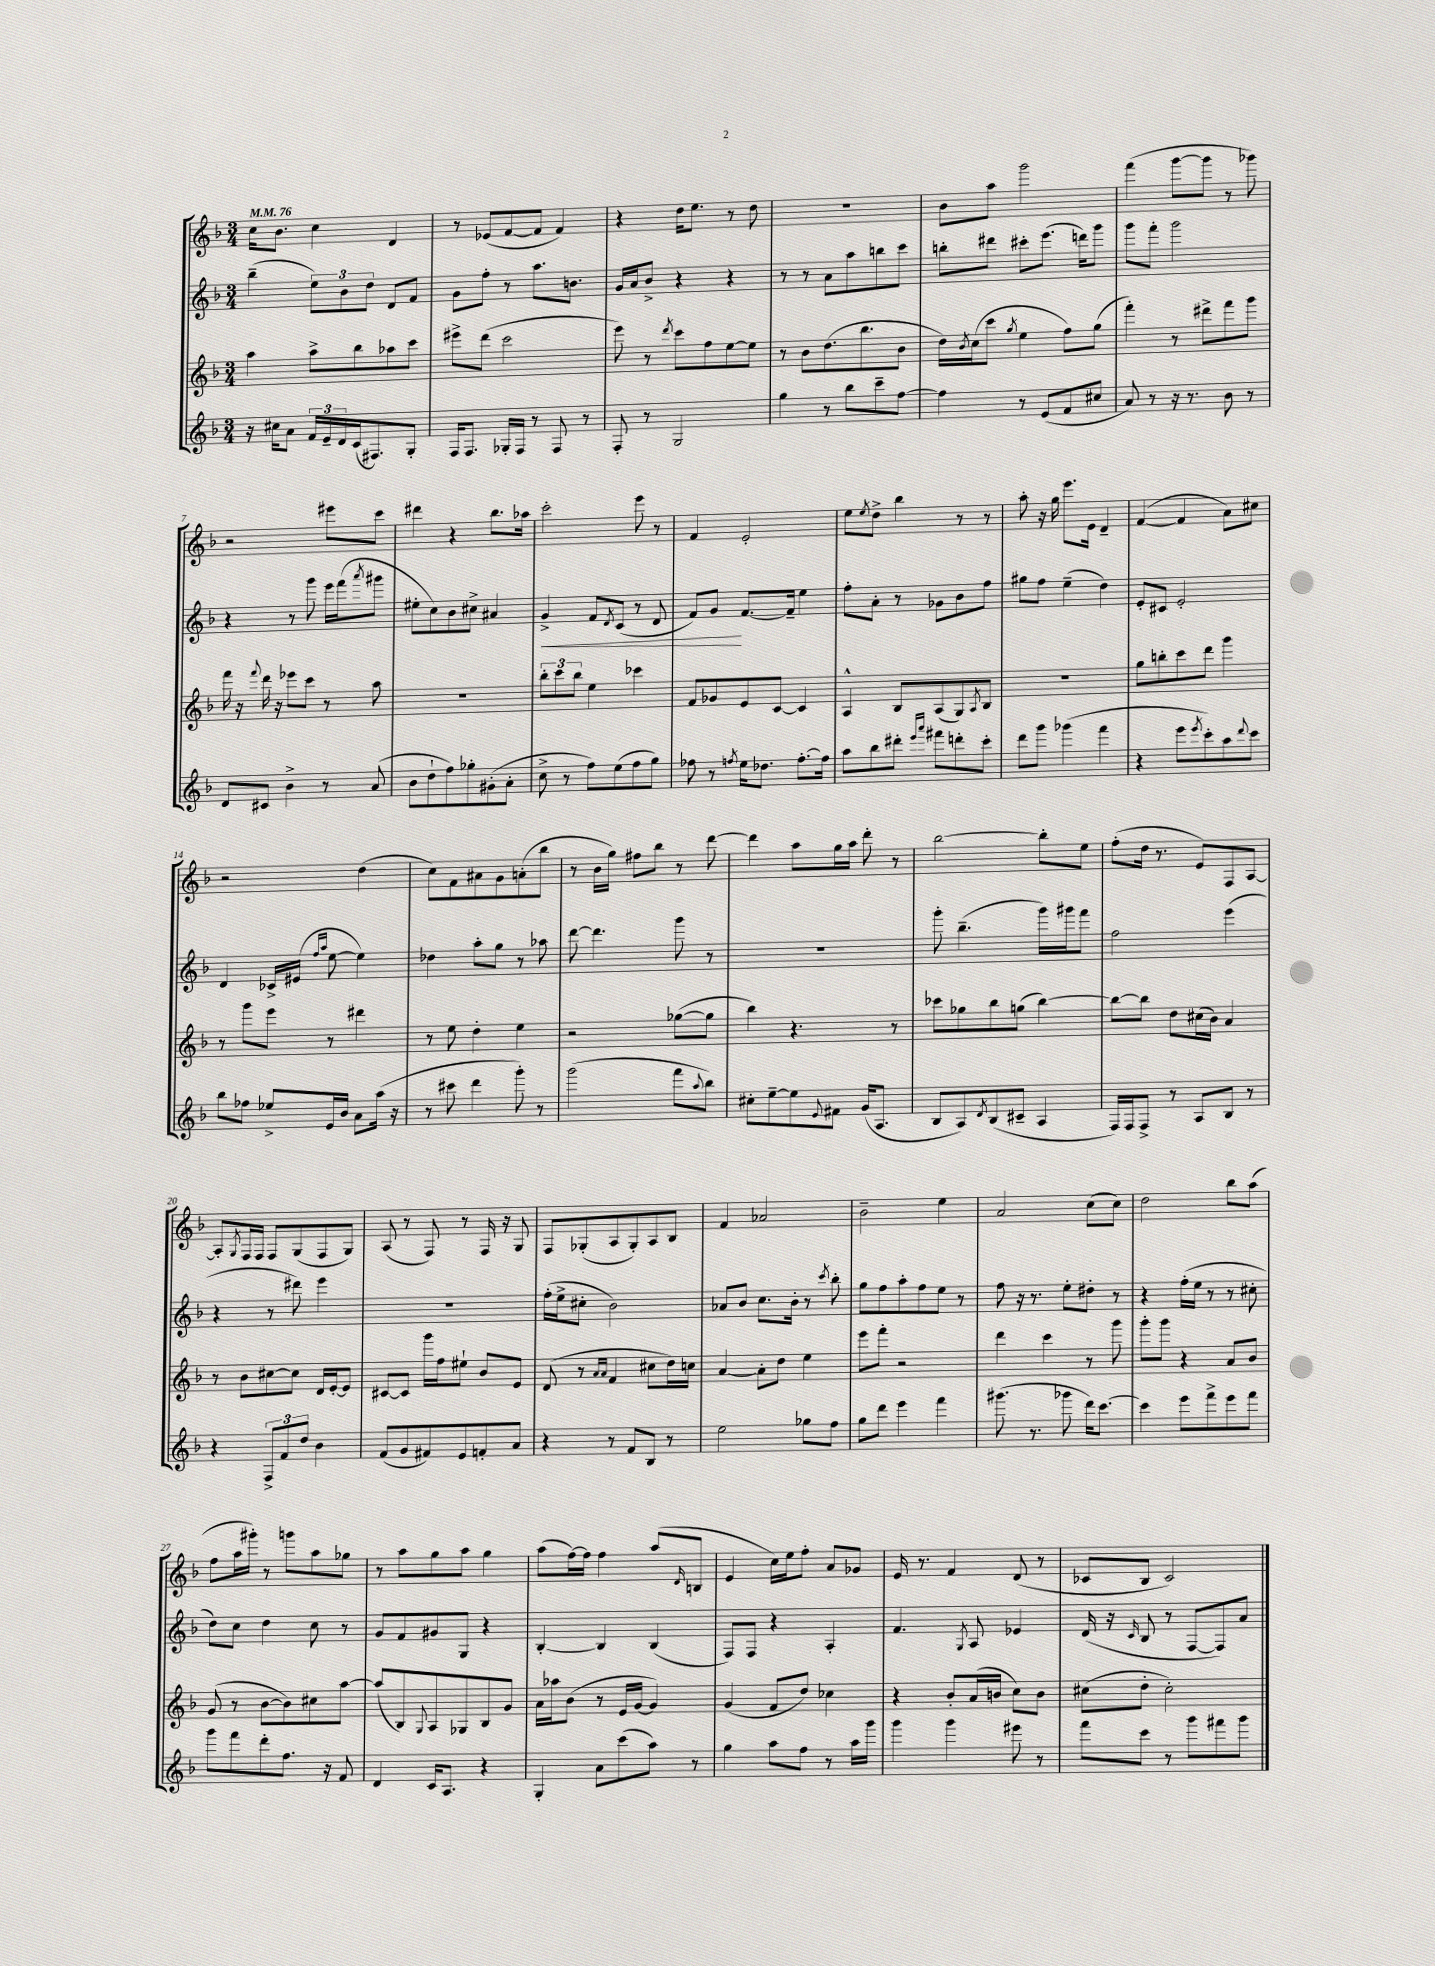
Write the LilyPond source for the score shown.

<<
\new StaffGroup <<
\new Staff = "s0" {
    \clef treble \key f \major \numericTimeSignature \time 3/4 \tempo 4 = 76
    c''16 bes'8. c''4 d'4 |
    r8 ees'8( f'8~ f'8 f'4) |
    r4 d''16 e''8. r8 d''8 |
    R2. |
    bes'8 a''8 g'''2 |
    f'''4( g'''8~ g'''8 r8 ges'''8) |
    r2 eis'''8 c'''8 |
    dis'''4 r4 bes''8. aes''16 |
    c'''2-. e'''8 r8 |
    f'4 e'2-. |
    e''8 \acciaccatura { e''8 } d''8-> bes''4 r8 r8 |
    a''8-. r16 g''16 e'''8. e'16 d'4-- |
    f'4~( f'4 a'8) cis''8 |
    r2 d''4( |
    c''8) f'8 ais'8 g'8 a'8-.( bes''8 |
    r8 bes'16 g''16) fis''8 bes''8 r8 d'''8~ |
    d'''4 a''8 g''16 a''16 d'''8-. r8 |
    bes''2~ bes''8-. e''8 |
    f''8-.( d''16 r8. e'8) f8 a8~ |
    a8-. \acciaccatura { g8 } f16 f16 f8 g8( f8 g8) |
    a8( r8 f8) r8 f16 r16 g8 |
    f8 ges8-.( a8 ges8-.) a8 bes8 |
    f'4 aes'2 |
    bes'2-- e''4 |
    a'2 c''8( c''8) |
    d''2 bes''8 a''8( |
    f''8 a''16 gis'''16-.) r8 g'''8 a''8 ges''8 |
    r8 a''8 g''8 a''8 g''4 |
    a''8( f''16~) f''16 f''4 a''8( \grace { d'16 } b8 |
    e'4 c''16) e''16 f''8-. a'8 ges'8 |
    e'16 r8. f'4 d'8( r8 |
    ces'8 bes8 ces'2) \bar "|." |
}
\new Staff = "s1" {
    \clef treble \key f \major \numericTimeSignature \time 3/4
    bes''4--( \tuplet 3/2 { e''8) bes'8 d''8 } d'8 f'8 |
    g'8 f''8-. r8 a''8. b'8. |
    g'16 a'16 bes'8-> r4 r4 |
    r8 r8 a'8 a''8 b''8 c'''8 |
    b''8-. dis'''8 cis'''8-. e'''8.( d'''16) g'''8 |
    g'''8 f'''8-. g'''2 |
    r4 r8 g'''8 e'''16 f'''16( \acciaccatura { a'''8 } gis'''8 |
    eis''8-. c''8) bes'8 cis''8-> ais'4 |
    g'4->\< f'8 \acciaccatura { d'8 } c'8( r8 d'8 |
    f'8) g'8\! f'8.~ f'16-- e''4 |
    f''8-. a'8-. r8 ges'8 bes'8 f''8 |
    gis''8 f''8 e''4--( d''4) |
    e'8-. cis'8 e'2-. |
    d'4 ces'16-> eis'16( \grace { f''16 a''16 } e''8~ e''4) |
    des''4 a''8-. g''8 r8 aes''8 |
    d'''8~ d'''4. g'''8 r8 |
    R2. |
    g'''8-. bes''4.--( g'''16) gis'''16 f'''8 |
    f''2 e'''4( |
    r4 r8 dis'''8) e'''4 |
    R2. |
    f''16-.( e''16-> cis''8-. bes'2) |
    aes'8 bes'8 c''8. bes'16-. r8 \acciaccatura { c'''8 } bes''8-. |
    g''8 f''8 a''8-. f''8 e''8 r8 |
    f''8 r16 r8. e''8-. dis''8-. r8 |
    r4 f''16-.( e''16 r8 r8 cis''8-. |
    d''8) c''8 d''4 c''8 r8 |
    g'8 f'8 gis'8 g8 r4 |
    bes4~-. bes4 bes4( |
    f8) f8 r4 a4-. |
    f'4. \acciaccatura { g8 } a8 ees'4 |
    d'16( r16 \grace { c'16 } bes8 r8 f8~ f8) a'8 \bar "|." |
}
\new Staff = "s2" {
    \clef treble \key f \major \numericTimeSignature \time 3/4
    a''4 a''8-> bes''8 aes''8 c'''8 |
    eis'''8-> d'''8( c'''2 |
    e'''8) r8 \acciaccatura { d'''8 } c'''8 f''8 e''8~ e''8 |
    r8 bes'8 d''8.( bes''8. bes'8 |
    d''16) \acciaccatura { bes'8 } c''16( c'''8 \acciaccatura { g''8 } e''4 f''8) g''8( |
    f'''4-.) r8 dis'''8-> f'''8 g'''8 |
    f'''16 r16 \appoggiatura { f'''8 } d'''16 r16 ees'''8 c'''8 r8 a''8 |
    R2. |
    \tuplet 3/2 { bes''8-. c'''8 bes''8 } e''4 ces'''4 |
    f'8 ges'8 e'8 c'8~ c'4 |
    a4-^ bes8 a8( g8) \acciaccatura { a8 } bes8 |
    R2. |
    g''8 b''8-. c'''8 d'''8 g'''4 |
    r8 g'''8 e'''8 r8 dis'''4 |
    r8 e''8 d''4-. e''4 |
    r2 ges''8~( ges''8 |
    bes''4) r4. r8 |
    ces'''8 ges''8 bes''8 g''8( bes''4~) |
    bes''8~ bes''8 d''8 cis''16( bes'16) a'4 |
    r8 bes'8 cis''8~ cis''8 d'16 e'16~-. e'8 |
    cis'8~ cis'8 g'''16 f''16 eis''8-! bes'8 e'8 |
    d'8( r8 \grace { a'16 a'16 } f'4 cis''8 d''16) c''16 |
    a'4~ a'8-. d''8 e''4 |
    e'''8 f'''8-. r2 |
    d'''4 c'''4 r8 g'''8 |
    g'''8-. g'''8 r4 a'8 bes'8 |
    g'8( r8 bes'8~ bes'8) cis''8 a''8~ |
    a''8( bes8) \appoggiatura { g8 } a8 ges8 bes8 g'8 |
    a'16 aes''16 bes'8( r8 e'16 g'16~ g'4) |
    g'4( f'8 d''8) ces''4 |
    r4 bes'8-. a'16( b'16 c''8) b'8 |
    cis''8( d''8-. cis''2-.) \bar "|." |
}
\new Staff = "s3" {
    \clef treble \key f \major \numericTimeSignature \time 3/4
    r16 cis''16 a'8 \tuplet 3/2 { f'16 e'16-- d'16 } c'16( fis8.) g8-. |
    f16 f8. ges16-. f16 r8 f8 r8 |
    f8-. r8 g2 |
    g''4 r8 bes''8 c'''8-- f''8~ |
    f''4 r8 e'8( f'8 cis''8 |
    a'8) r8 r16 r8. bes'8 r8 |
    d'8 cis'8 bes'4-> r8 a'8( |
    bes'8 d''8-! f''8) ges''8-. gis'8-.( a'8-. |
    c''8-> r8 f''8) e''8( f''8 g''8) |
    fes''8 r8 \acciaccatura { f''8 } e''16 des''8. f''8.~-. f''16 |
    a''8 bes''8 dis'''8-. \grace { e'''16 a'''16 } fis'''8 d'''8-. c'''8-. |
    d'''8 g'''8 ges'''4( f'''4 |
    r4 e'''8 \acciaccatura { e'''8 } c'''8-.) a''8 \appoggiatura { d'''8 } c'''8 |
    bes''8 fes''8 ees''8-> e'16 bes'16 a'8 a''16( r16 |
    r8 cis'''8 d'''4 g'''8-.) r8 |
    g'''2( f'''8 \appoggiatura { a''8 } bes''8) |
    cis''8-. e''8~-- e''8 \appoggiatura { e'8 } fis'8 g'16( a8. |
    bes8 a8) \acciaccatura { d'8 } bes8( cis'8-- a4 |
    f16) f16 f8-> r8 a8 bes8 r8 |
    r4 \tuplet 3/2 { f8-> f'8 d''8 } bes'4 |
    f'8( g'8 fis'8) e'8 f'8-. a'8 |
    r4 r8 f'8 bes8 r8 |
    e''2 ges''8 f''8 |
    g''8 d'''8 e'''4 f'''4 |
    gis'''8.( r8. ges'''8 d'''16) c'''8.~ |
    c'''4 e'''8 f'''8-> e'''8 f'''8 |
    g'''8 f'''8 d'''8-. f''8. r16 f'8 |
    d'4 c'16 a8. r4 |
    g4-. a'8 c'''8( a''8) r8 |
    g''4 a''8 f''8 r8 a''16 g'''16 |
    g'''4 g'''4 eis'''8 r8 |
    f'''8 c'''8 r8 g'''8 fis'''8 g'''8 \bar "|." |
}
>>
>>
